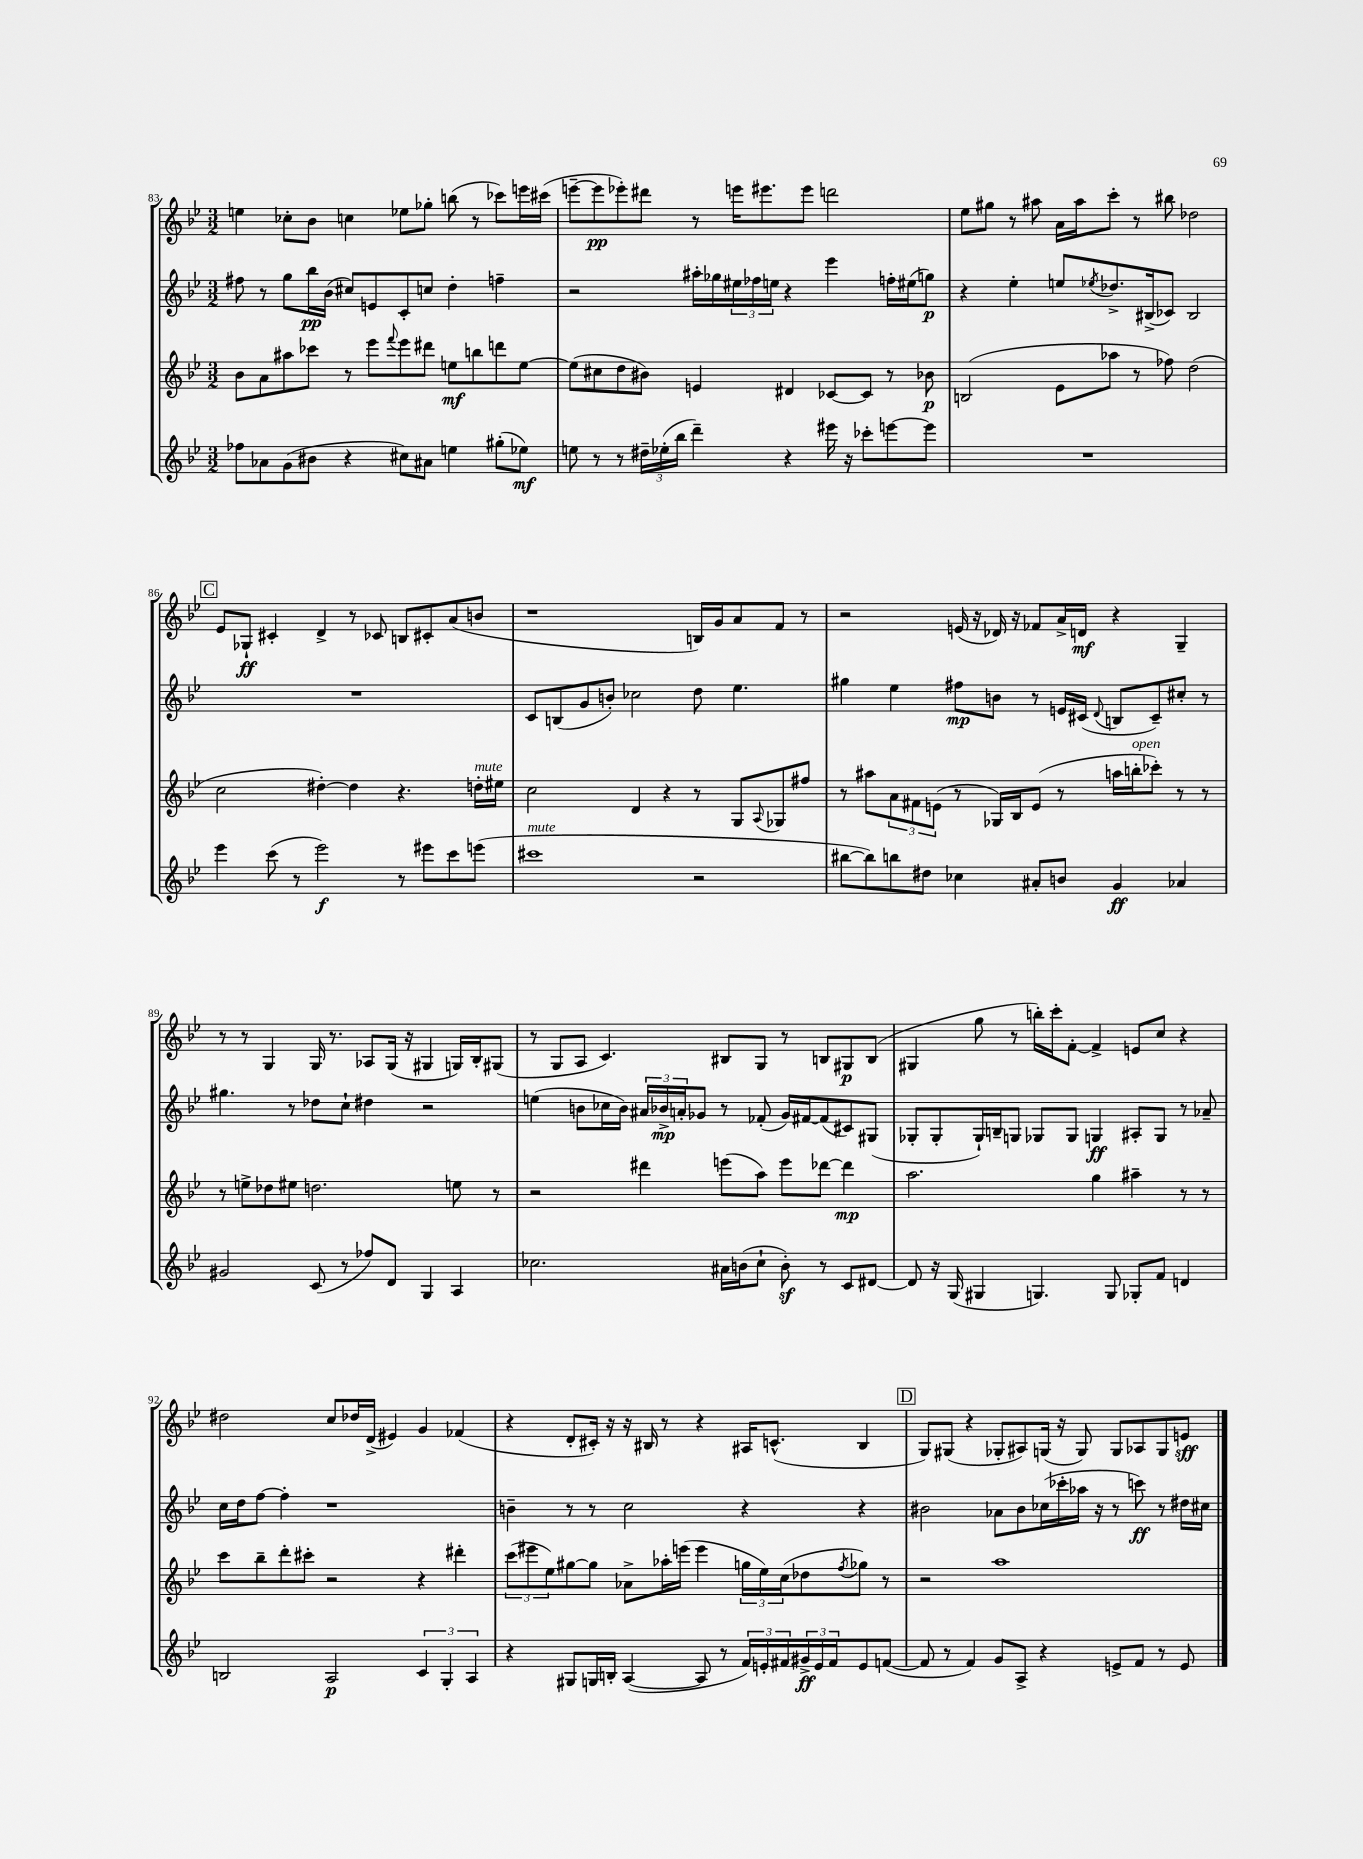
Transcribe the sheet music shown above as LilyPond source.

<<
\new StaffGroup <<
\new Staff = "s0" {
    \clef treble \key bes \major \numericTimeSignature \time 3/2
    e''4 ces''8-. bes'8 c''4 ees''8 ges''8-. b''8( r8 ces'''8) e'''16 cis'''16( |
    e'''8~-- e'''8\pp ees'''8-.) dis'''8 r8 e'''16 eis'''8. eis'''8 d'''2 |
    ees''8 gis''8 r8 ais''8 a'16 ais''16 c'''8-. r8 bis''8 des''2 |
    \mark \markup { \box "C" } ees'8 ges8-!\ff cis'4-. d'4-> r8 ces'8 b8 cis'8-. a'8( b'8 |
    r1 b16) g'16 a'8 f'8 r8 |
    r2 e'16( r16 des'16) r16 fes'8 a'16-> d'16\mf r4 g4-- |
    r8 r8 g4 g16 r8. aes8 g16( r16 gis4 g16) bes16-. gis8( |
    r8 g8 a8 c'4.) bis8 g8 r8 b8 gis8\p b8( |
    gis4 g''8 r8 b''16-.) c'''16-. f'8~-. f'4-> e'8 c''8 r4 |
    dis''2 c''8 des''16 d'16->( eis'4) g'4 fes'4( |
    r4 d'8-. cis'16-.) r16 r16 bis16 r8 r4 ais16 c'8.-^( bis4 |
    \mark \markup { \box "D" } g8) gis8( r4 ges8-. ais8) g16( r16 g8) g8 aes8 g8 e'8\sff \bar "|." |
}
\new Staff = "s1" {
    \clef treble \key bes \major \numericTimeSignature \time 3/2
    fis''8 r8 g''8 bes''16\pp bes'16( cis''8) e'8 c'8-. c''8 d''4-. f''4-- |
    r2 ais''16-. ges''16 \tuplet 3/2 { eis''16 fes''16 e''16 } r4 ees'''4 f''16-. eis''16( g''8\p) |
    r4 ees''4-. e''8 \acciaccatura { ees''8 } des''8.-> bis16->( ces'8) bis2 |
    \mark \markup { \box "C" } R1. |
    c'8 b8( g'8 b'8-.) ces''2 d''8 ees''4. |
    gis''4 ees''4 fis''8\mp b'8 r8 e'16 cis'16( \appoggiatura { d'8 } b8 cis'8--) cis''8-. r8 |
    gis''4. r8 des''8 c''8-! dis''4 r2 |
    e''4( b'8 ces''16 b'16) \tuplet 3/2 { ais'16 bes'16->\mp a'16-. } ges'8 r8 fes'8-.( ges'16) fis'16~ fis'8( cis'8) gis8( |
    ges8-. ges8-. ges16-!) b16-- g8 ges8 ges8 g4\ff ais8-. g8 r8 aes'8-- |
    c''16 d''16 f''8~ f''4-. r1 |
    b'4-- r8 r8 c''2 r4 r4 |
    \mark \markup { \box "D" } bis'2 aes'8 bis'8 ces''16( ces'''16-. aes''16 r16 r8 c'''8\ff) r8 dis''16 cis''16 \bar "|." |
}
\new Staff = "s2" {
    \clef treble \key bes \major \numericTimeSignature \time 3/2
    bes'8 a'8 ais''8 ces'''8 r8 ees'''8 \appoggiatura { f'''8 } ees'''8 dis'''8 e''8\mf b''8 d'''8 e''8~ |
    e''8( cis''8 d''8 bis'8) e'4 dis'4 ces'8~ ces'8 r8 bes'8\p |
    b2( ees'8 aes''8 r8 fes''8) d''2( |
    \mark \markup { \box "C" } c''2 dis''4~-.) dis''4 r4. d''16-.^\markup { \italic "mute" } eis''16 |
    c''2 d'4 r4 r8 g8 \appoggiatura { a8 } ges8 fis''8 |
    r8 ais''8 \tuplet 3/2 { a'8 fis'8 e'8( } r8 ges16) bes16 e'8( r8 a''16 b''16-.^\markup { \italic "open" } ces'''8-.) r8 r8 |
    r8 e''8-> des''8 eis''8 d''2. e''8 r8 |
    r2 dis'''4 e'''8( a''8) e'''8 des'''8~ des'''4\mp |
    a''2. g''4 ais''4-- r8 r8 |
    c'''8 bes''8-- d'''8-. cis'''8-. r2 r4 dis'''4-. |
    \tuplet 3/2 { c'''8( eis'''8 ees''8) } gis''8~ gis''8 aes'8-> aes''16-. e'''16( e'''4 \tuplet 3/2 { g''16 ees''16) c''16( } des''8 \acciaccatura { f''8 } ges''8) r8 |
    \mark \markup { \box "D" } r2 a''1 \bar "|." |
}
\new Staff = "s3" {
    \clef treble \key bes \major \numericTimeSignature \time 3/2
    fes''8 aes'8 g'8( bis'8 r4 cis''8) ais'8 e''4 gis''8-.( ees''8\mf) |
    e''8 r8 r8 \tuplet 3/2 { dis''16-- ees''16-.( bes''16 } d'''4--) r4 eis'''16 r16 ces'''8-. e'''8~ e'''8 |
    R1. |
    \mark \markup { \box "C" } ees'''4 c'''8( r8 ees'''2\f) r8 eis'''8 c'''8 e'''8( |
    cis'''1^\markup { \italic "mute" } r2 |
    bis''8~ bis''8) b''8 dis''8 ces''4 ais'8-. b'8 g'4\ff aes'4 |
    gis'2 c'8( r8 fes''8) d'8 g4 a4 |
    ces''2. ais'16 b'16( ces''8-! b'8-.\sf) r8 c'8 dis'8~ |
    dis'8 r16 g16( gis4 g4.) g8 ges8-. f'8 d'4 |
    b2 a2\p \tuplet 3/2 { c'4 g4-. a4 } |
    r4 gis8 g16 b16-. a4~( a8 r8 \tuplet 3/2 { f'16) e'16-. fis'16 } \tuplet 3/2 { gis'16->\ff e'16 fis'16 } e'8 f'8~( |
    \mark \markup { \box "D" } f'8 r8 f'4) g'8 a8-> r4 e'8-> f'8 r8 e'8 \bar "|." |
}
>>
>>
\layout { \context { \Score currentBarNumber = #83 } }
